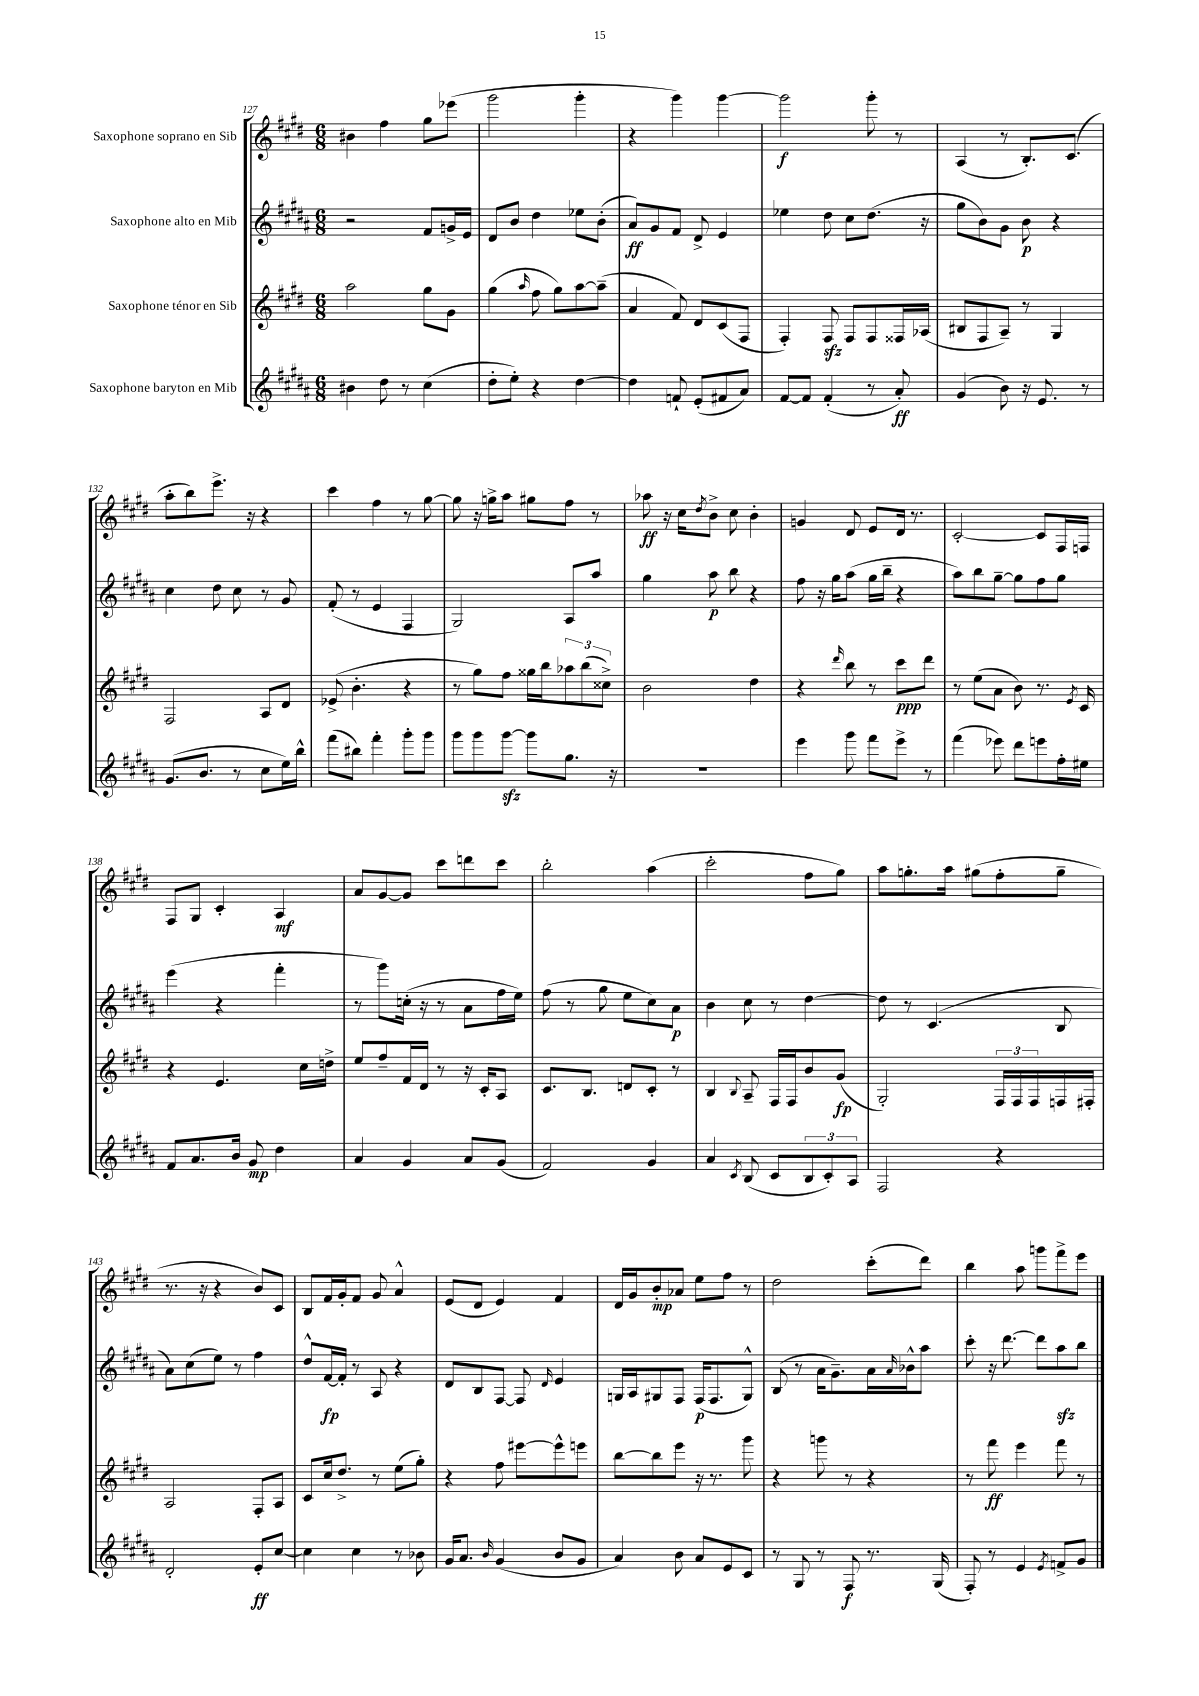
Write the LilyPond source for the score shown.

<<
\new StaffGroup <<
\new Staff = "s0" \with { instrumentName = "Saxophone soprano en Sib" } {
    \clef treble \key e \major \numericTimeSignature \time 6/8
    bis'4 fis''4 gis''8 ees'''8( |
    gis'''2 gis'''4-. |
    r4 gis'''4) gis'''4~ |
    gis'''2\f gis'''8-. r8 |
    a4( r8 b8.-.) cis'8.( |
    a''8-. b''8) e'''8.-> r16 r4 |
    cis'''4 fis''4 r8 gis''8~ |
    gis''8 r16 g''16-> a''8 gis''8 fis''8 r8 |
    aes''8\ff r16 cis''16 \acciaccatura { dis''8 } b'8-> cis''8 b'4-. |
    g'4 dis'8 e'8 dis'16 r8. |
    cis'2~-. cis'8 fis16 f16 |
    fis8 gis8 cis'4-. a4\mf |
    a'8 gis'8~ gis'8 cis'''8 d'''8 cis'''8 |
    b''2-. a''4( |
    cis'''2-. fis''8 gis''8) |
    a''8 g''8.-. a''16 gis''8( fis''8-. gis''8-- |
    r8. r16 r4 b'8) cis'8 |
    b8 fis'16 gis'16-. fis'8 gis'8 a'4-^ |
    e'8( dis'8 e'4) fis'4 |
    dis'16 gis'16 b'8-.\mp aes'8 e''8 fis''8 r8 |
    dis''2 cis'''8-.( dis'''8) |
    b''4 a''8 g'''8 fis'''8-> e'''8 \bar "|." |
}
\new Staff = "s1" \with { instrumentName = "Saxophone alto en Mib" } {
    \clef treble \key b \major \numericTimeSignature \time 6/8
    r2 fis'8 g'16-> e'16 |
    dis'8 b'8 dis''4 ees''8 b'8-.( |
    ais'8\ff) gis'8 fis'8 dis'8-> e'4 |
    ees''4 dis''8 cis''8 dis''8.( r16 |
    gis''8 b'8) gis'8 b'8\p r4 |
    cis''4 dis''8 cis''8 r8 gis'8 |
    fis'8-.( r8 e'4 fis4 |
    gis2) ais8 ais''8 |
    gis''4 ais''8\p b''8 r4 |
    fis''8 r16 gis''16 ais''8( gis''16 b''16-- r4 |
    ais''8) b''8 gis''8~-- gis''8 fis''8 gis''8 |
    e'''4( r4 fis'''4-. |
    r8 gis'''8) c''16-.( r16 r8 ais'8 fis''16 e''16) |
    fis''8( r8 gis''8 e''8 cis''8) ais'8\p |
    b'4 cis''8 r8 dis''4~ |
    dis''8 r8 cis'4.( b8 |
    ais'8) cis''8( e''8) r8 fis''4 |
    dis''8-^ fis'16~\fp fis'16-. r8 ais8 r4 |
    dis'8 b8 fis8~ fis8 \grace { dis'16 } e'4 |
    g16 ais16 gis8 fis8 fis16\p( fis8. gis8-^) |
    b8( r8 ais'16 gis'8.--) ais'16 \grace { ais'16 } bes'16-^ ais''8 |
    cis'''8-. r16 dis'''8.~ dis'''8 ais''8\sfz b''8 \bar "|." |
}
\new Staff = "s2" \with { instrumentName = "Saxophone ténor en Sib" } {
    \clef treble \key e \major \numericTimeSignature \time 6/8
    a''2 gis''8 gis'8 |
    gis''4( \grace { a''16 } fis''8 gis''8) a''8~ a''8--( |
    a'4 fis'8) dis'8 cis'8( fis8 |
    fis4-.) fis8\sfz fis8 fis8 fisis16 aes16( |
    bis8 fis8 a8--) r8 gis4 |
    fis2 a8 dis'8 |
    ees'8->( b'4.-. r4 |
    r8 gis''8) fis''8 gisis''16 b''16 \tuplet 3/2 { aes''8 b''8( cisis''8->) } |
    b'2 dis''4 |
    r4 \grace { dis'''16 } b''8 r8 cis'''8\ppp dis'''8 |
    r8 e''8( a'8 b'8) r8. \acciaccatura { e'8 } cis'16 |
    r4 e'4. cis''16 d''16-> |
    e''8 fis''8-- fis'16 dis'16 r8 r16 cis'16-. a8 |
    cis'8. b8. d'8 cis'8-. r8 |
    b4 \appoggiatura { b8 } a8-- fis16 fis16 b'8 gis'8\fp( |
    gis2-.) \tuplet 3/2 { fis16 fis16 fis16 } f16 fis16-. |
    a2 fis8-. a8 |
    cis'8 cis''16 dis''8.-> r8 e''8( gis''8-.) |
    r4 fis''8 eis'''8~ eis'''8-^ e'''8 |
    b''8~ b''8 e'''8 r16 r8. gis'''8 |
    r4 g'''8 r8 r4 |
    r8 fis'''8\ff e'''4 fis'''8 r8 \bar "|." |
}
\new Staff = "s3" \with { instrumentName = "Saxophone baryton en Mib" } {
    \clef treble \key b \major \numericTimeSignature \time 6/8
    bis'4 dis''8 r8 cis''4( |
    dis''8-. e''8-.) r4 dis''4~ |
    dis''4 f'8-! e'8-.( fis'8 ais'8) |
    fis'8~ fis'8 fis'4-.( r8 ais'8-.\ff) |
    gis'4( b'8) r16 e'8. r8 |
    gis'8.( b'8. r8 cis''8 e''16) b''16-^ |
    fis'''8( bis''8) fis'''4-. gis'''8-. gis'''8 |
    gis'''8 gis'''8 gis'''8~\sfz gis'''8 gis''8. r16 |
    R2. |
    e'''4 gis'''8 fis'''8 e'''8-> r8 |
    fis'''4( ees'''8) dis'''8 e'''8 fis''16-. eis''16 |
    fis'8 ais'8. b'16 gis'8\mp dis''4 |
    ais'4 gis'4 ais'8 gis'8( |
    fis'2) gis'4 |
    ais'4 \acciaccatura { cis'8 } b8( cis'8 \tuplet 3/2 { b8 cis'8-.) ais8 } |
    fis2 r4 |
    dis'2-. e'8-.\ff cis''8~ |
    cis''4 cis''4 r8 bes'8 |
    gis'16 ais'8. \grace { b'16 } gis'4( b'8 gis'8 |
    ais'4) b'8 ais'8 e'8 cis'8 |
    r8 gis8 r8 fis8\f r8. gis16( |
    fis8-.) r8 e'4 \acciaccatura { e'8 } f'8-> gis'8 \bar "|." |
}
>>
>>
\layout { \context { \Score currentBarNumber = #127 } }
